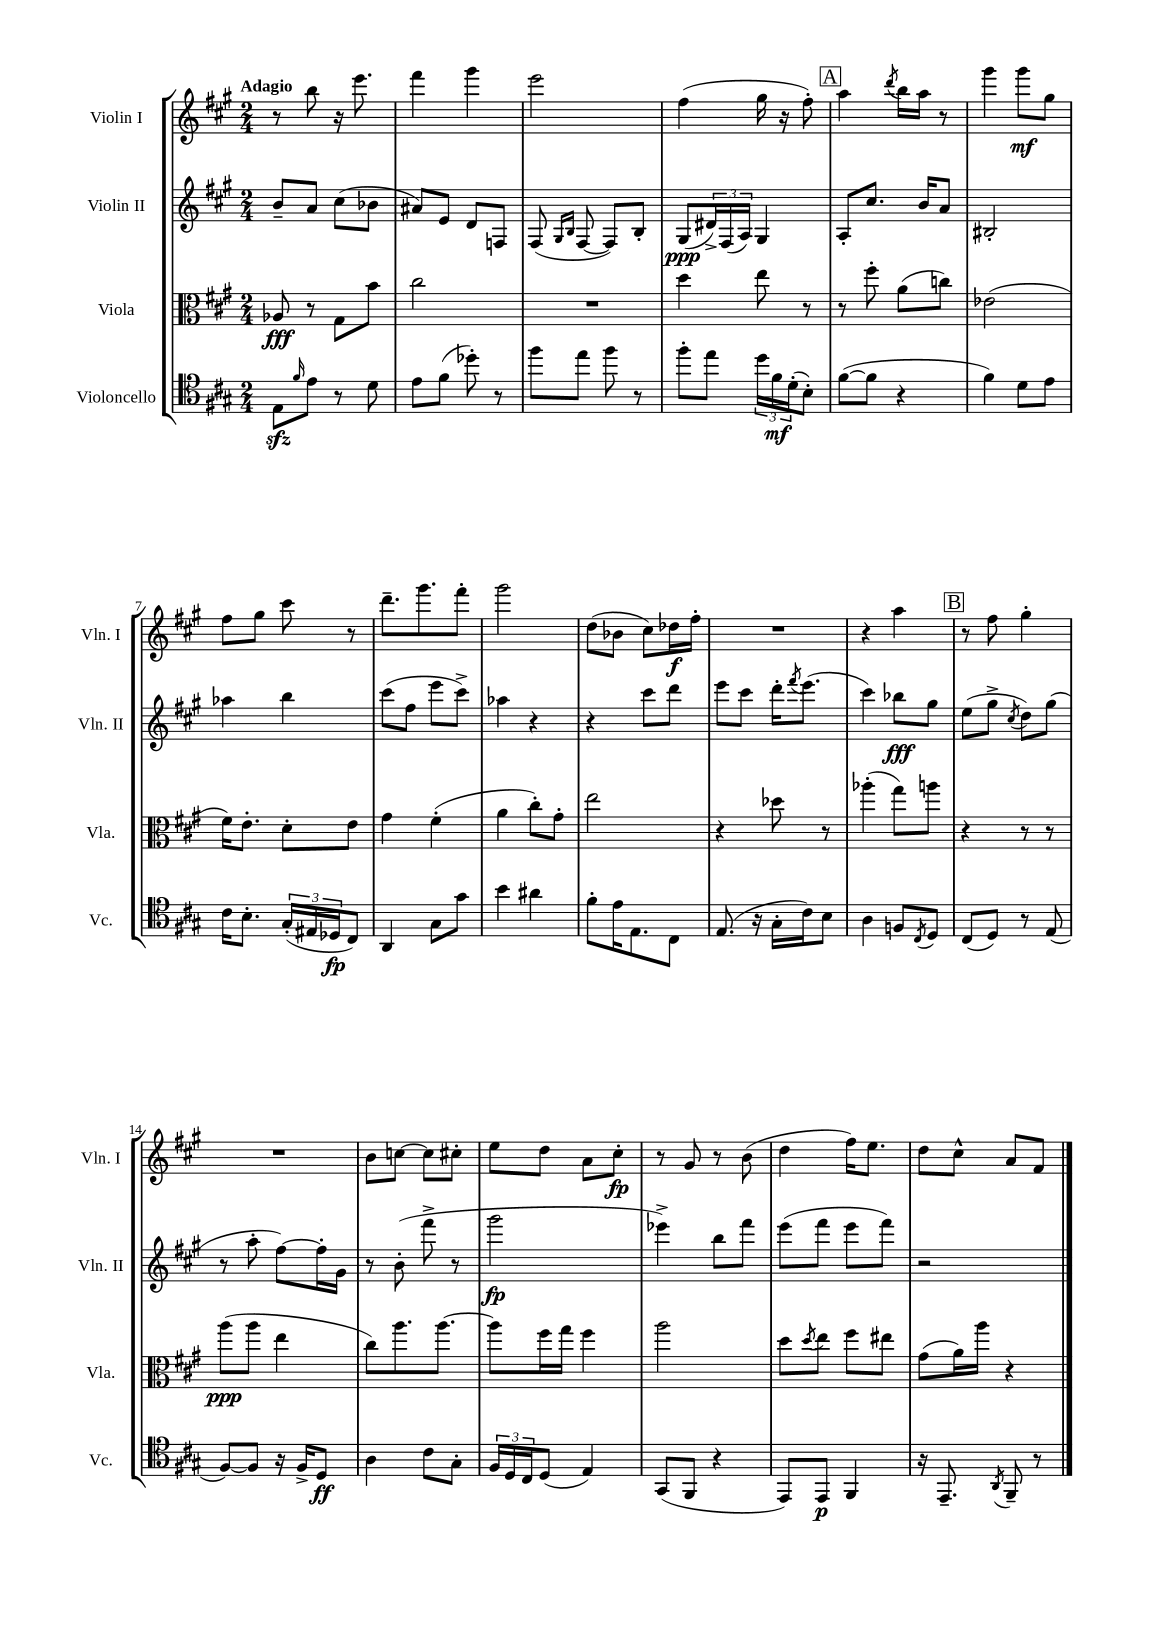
<<
\new StaffGroup <<
\new Staff = "s0" \with { instrumentName = "Violin I" shortInstrumentName = "Vln. I" } {
    \clef treble \key a \major \numericTimeSignature \time 2/4 \tempo "Adagio"
    r8 b''8 r16 e'''8. |
    fis'''4 gis'''4 |
    e'''2 |
    fis''4( gis''16 r16 fis''8-.) |
    \mark \markup { \box "A" } a''4 \acciaccatura { d'''8 } b''16 a''16 r8 |
    gis'''4 gis'''8\mf gis''8 |
    fis''8 gis''8 cis'''8 r8 |
    d'''8.-- gis'''8. fis'''8-. |
    gis'''2 |
    d''8( bes'8 cis''8) des''16\f fis''16-. |
    R2 |
    r4 a''4 |
    \mark \markup { \box "B" } r8 fis''8 gis''4-. |
    R2 |
    b'8 c''8~ c''8 cis''8-. |
    e''8 d''8 a'8 cis''8-.\fp |
    r8 gis'8 r8 b'8( |
    d''4 fis''16) e''8. |
    d''8 cis''8-^ a'8 fis'8 \bar "|." |
}
\new Staff = "s1" \with { instrumentName = "Violin II" shortInstrumentName = "Vln. II" } {
    \clef treble \key a \major \numericTimeSignature \time 2/4
    b'8-- a'8 cis''8( bes'8 |
    ais'8) e'8 d'8 f8 |
    fis8( \grace { gis16 b16 } fis8~ fis8) b8-. |
    gis8\ppp( \tuplet 3/2 { dis'16->) fis16( a16) } gis4 |
    \mark \markup { \box "A" } a8-. cis''8. b'16 a'8 |
    bis2-. |
    aes''4 b''4 |
    cis'''8( fis''8 e'''8 cis'''8->) |
    aes''4 r4 |
    r4 cis'''8 d'''8 |
    e'''8 cis'''8 d'''16-. \acciaccatura { fis'''8 } e'''8.( |
    cis'''4) bes''8\fff gis''8 |
    \mark \markup { \box "B" } e''8( gis''8-> \acciaccatura { cis''8 } d''8) gis''8( |
    r8 a''8-. fis''8~) fis''16-. gis'16 |
    r8 b'8-.( fis'''8-> r8 |
    gis'''2\fp |
    ees'''4->) b''8 fis'''8 |
    e'''8( fis'''8 e'''8 fis'''8) |
    r2 \bar "|." |
}
\new Staff = "s2" \with { instrumentName = "Viola" shortInstrumentName = "Vla." } {
    \clef alto \key a \major \numericTimeSignature \time 2/4
    aes8\fff r8 gis8 b'8 |
    cis''2 |
    R2 |
    d''4 e''8 r8 |
    \mark \markup { \box "A" } r8 fis''8-. a'8( c''8) |
    ees'2( |
    fis'16) e'8.-. d'8-. e'8 |
    gis'4 fis'4-.( |
    a'4 cis''8-.) gis'8-. |
    e''2 |
    r4 des''8 r8 |
    aes''4-.( gis''8) a''8 |
    \mark \markup { \box "B" } r4 r8 r8 |
    a''8\ppp( a''8 e''4 |
    cis''8) a''8. a''8.~ |
    a''8 fis''16 gis''16 fis''4 |
    a''2 |
    d''8 \acciaccatura { d''8 } e''8 fis''8 eis''8 |
    gis'8( a'16) a''16 r4 \bar "|." |
}
\new Staff = "s3" \with { instrumentName = "Violoncello" shortInstrumentName = "Vc." } {
    \clef tenor \key a \major \numericTimeSignature \time 2/4
    e8\sfz \grace { fis'16 } e'8 r8 d'8 |
    e'8 fis'8( des''8-.) r8 |
    fis''8 e''8 fis''8 r8 |
    fis''8-. e''8 \tuplet 3/2 { d''16 fis'16\mf d'16-.( } b8-.) |
    \mark \markup { \box "A" } fis'8~( fis'8 r4 |
    fis'4) d'8 e'8 |
    cis'16 b8.-. \tuplet 3/2 { gis16-.( eis16 des16\fp } cis8) |
    a,4 gis8 gis'8 |
    b'4 ais'4 |
    fis'8-. e'16 e8. cis8 |
    e8.( r16 gis16-. cis'16) b8 |
    a4 f8 \acciaccatura { cis8 } d8 |
    \mark \markup { \box "B" } cis8( d8) r8 e8( |
    fis8~) fis8 r16 fis16-> d8\ff |
    a4 cis'8 gis8-. |
    \tuplet 3/2 { fis16 d16 cis16 } d8( e4) |
    gis,8( fis,8 r4 |
    e,8) e,8\p fis,4 |
    r16 e,8.-- \acciaccatura { a,8 } fis,8-- r8 \bar "|." |
}
>>
>>
